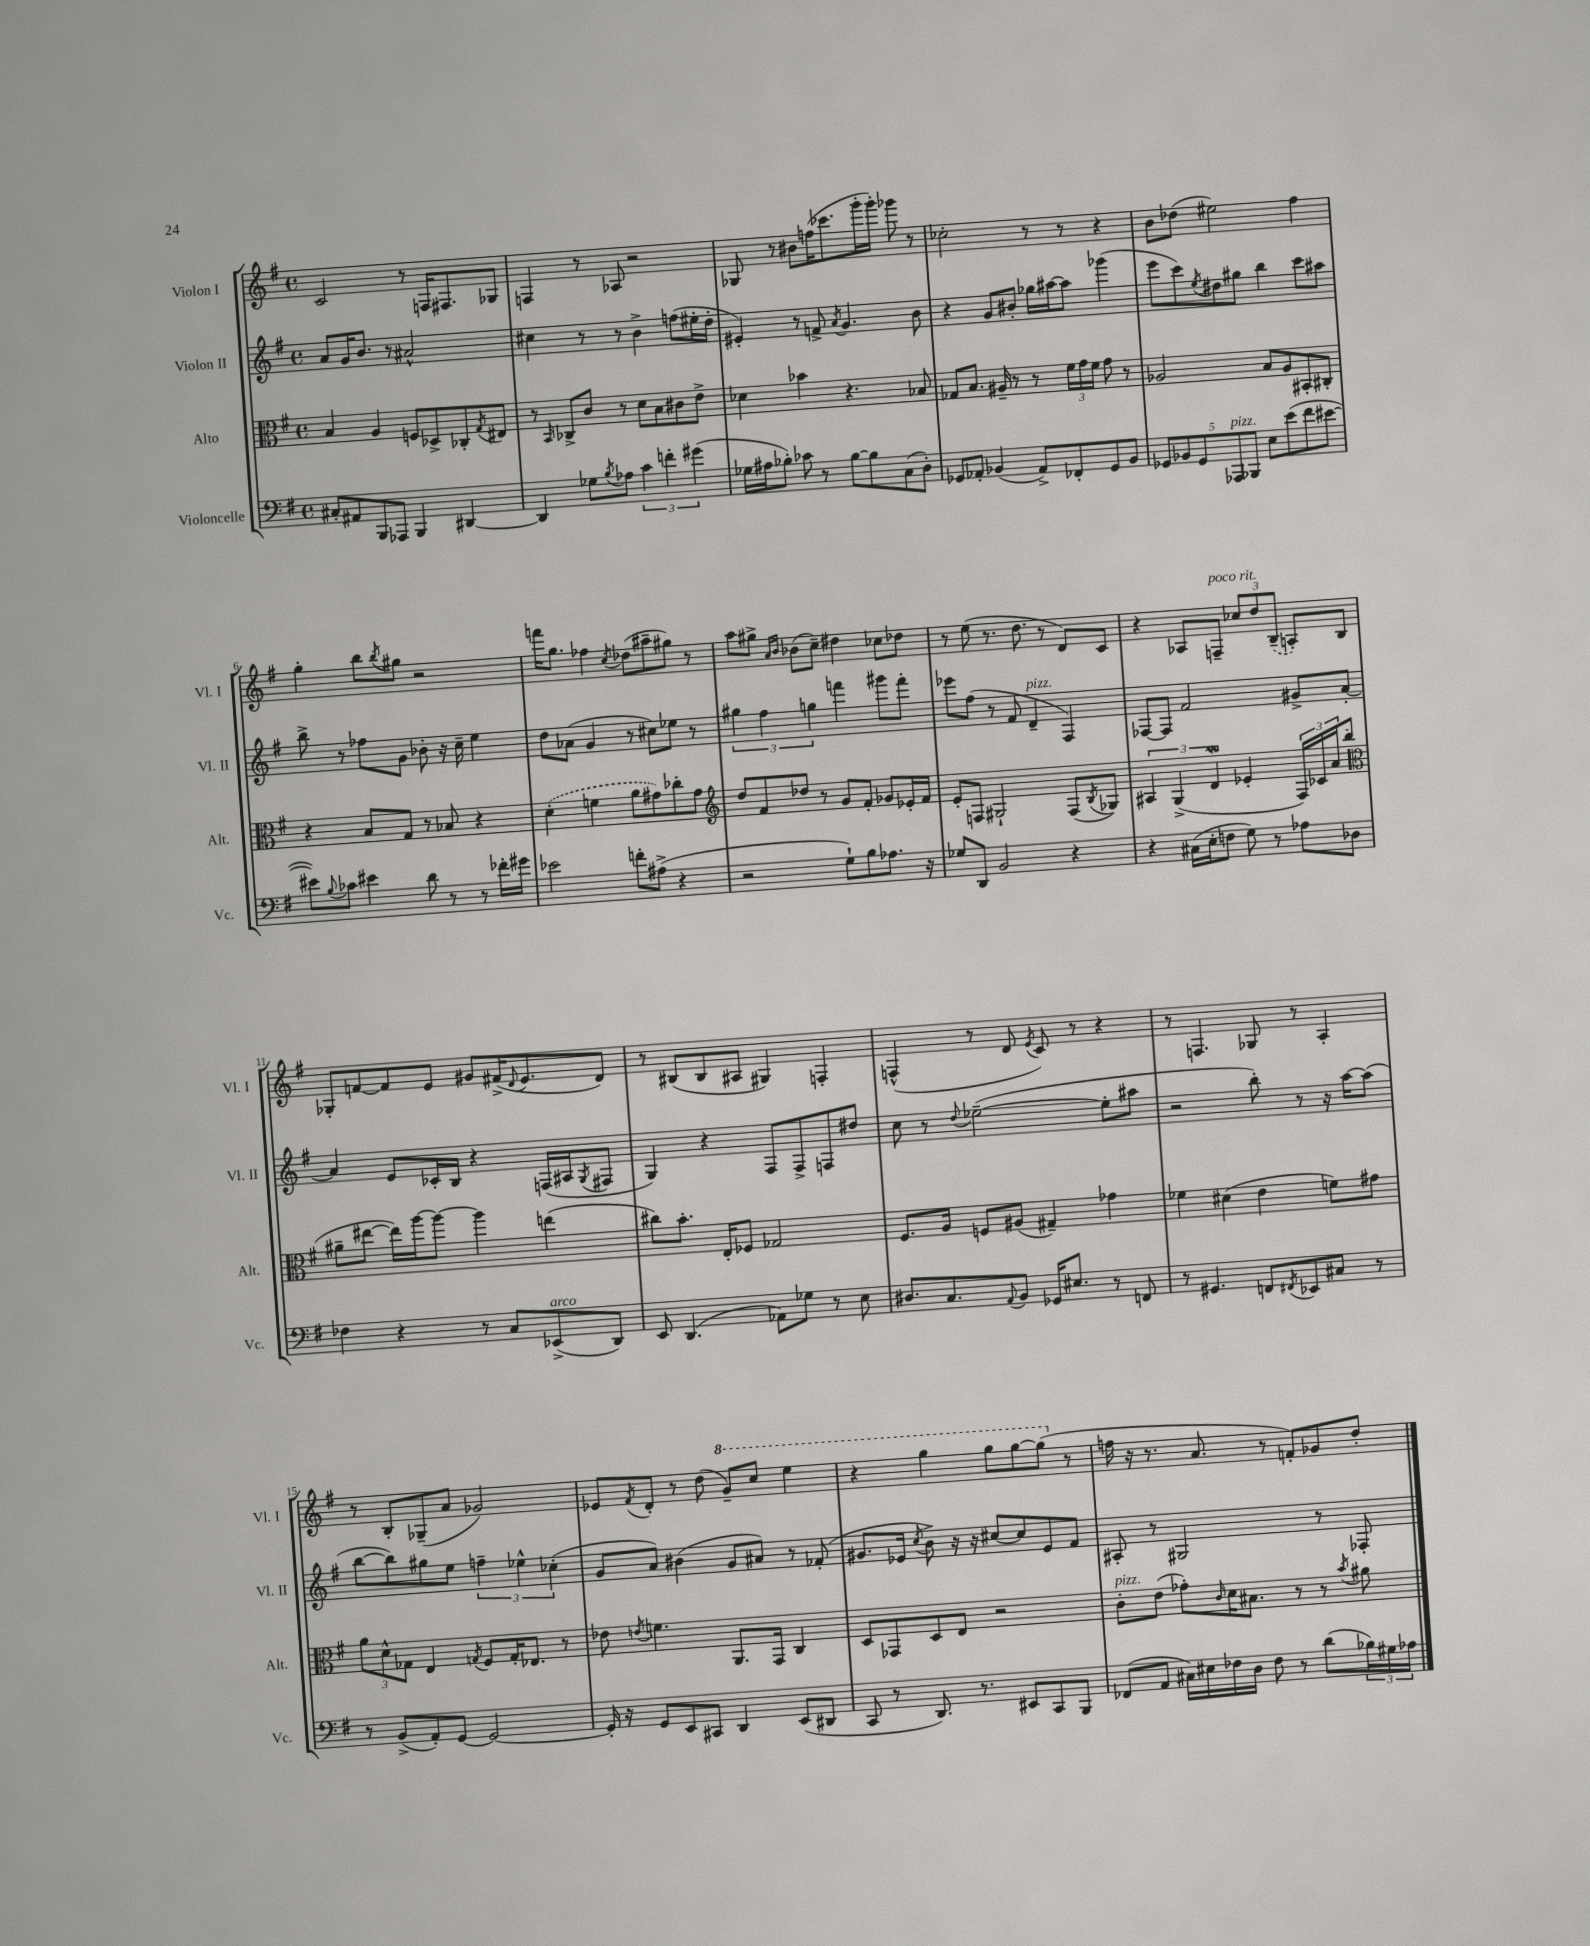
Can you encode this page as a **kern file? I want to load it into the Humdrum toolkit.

**kern	**kern	**kern	**kern
*part4	*part3	*part2	*part1
*staff4	*staff3	*staff2	*staff1
*I"Violoncelle	*I"Alto	*I"Violon II	*I"Violon I
*I'Vc.	*I'Alt.	*I'Vl. II	*I'Vl. I
*clefF4	*clefC3	*clefG2	*clefG2
*k[f#]	*k[f#]	*k[f#]	*k[f#]
*M4/4	*M4/4	*M4/4	*M4/4
*met(c)	*met(c)	*met(c)	*met(c)
=1	=1	=1	=1
8C#X'/L	4B/	8a/L	2c/
8AA#X/	.	16g/K	.
.	.	8.b/J	.
8BBB/	4A/	.	.
8AAA-X/J	.	8r	.
4BBB/	8Fn/L	2a#X^^/	8r
.	8D-X^/	.	16Fn/KL
.	.	.	8.F#X/
[4DD#X/	8C-X'/	.	.
.	8qG/	.	.
.	8E#X/J	.	8G-X/J
=2	=2	=2	=2
4DD#/]	8r	4cc#X\	4Fn/
.	16qqBB/	.	.
.	8C-X^/L	.	.
8G-X\L	8c/J	8r	8r
8qB/	.	.	.
8A-X\J	8r	8r	8A-X/
6c\	8d\L	4b^\	2r
.	8B\	.	.
6fn'\	.	.	.
.	8c#X\	(8ffn\L	.
(6g#X\	.	.	.
.	8e^\J	16ee#X'\L	.
.	.	16dd'\JJ	.
=3	=3	=3	=3
16G-X\LL	4d-X\	4e#X'/)	8G-X/
16A#X\J	.	.	.
8B-X'\J)	.	.	8r
8c-X\	4b-X\	8r	8b#X\L
8r	.	8fn^/	(16ffn\K
.	.	.	8.ccc-X\
.	.	8qa/	.
[8B-\L	4.r	4.g/	.
8B-\]	.	.	16ggg'\L
.	.	.	16ggg'\JJ)
(8C\	.	.	8ggg-X\
8D'\J)	8B-X/	8b\	8r
=4	=4	=4	=4
8GG-X/L	8G-X/L	4r	2cc-X'\
8AA-X'/J	8.B/J	.	.
(4BB-X/	.	8g/L	.
.	16A#X~/	.	.
.	8r	8b#X'/J	.
8AA-^/L)	8r	16gg-X\LL	8r
.	.	[16aa#X\J	.
8FF-X'/	24f#\LL	8aa#\J]	8r
.	24g\	.	.
.	24f#\JJ	.	.
8GG-/	8g\	(4ggg-X\	4r
8BB-/J	8r	.	.
=5	=5	=5	=5
10GG-X/L	2A-X/	8eee\L	8b\L
10BB-X/	.	.	.
.	.	8ccc\)	(8dd-X\J
10GG-/	.	.	.
.	.	8qee/	.
.	.	8dd#X\	2ee#X\)
!LO:TX:a:i:t=pizz.	!	!	!
10AAA-X/	.	.	.
.	.	8gg#X\J	.
10BBB-X/J	.	.	.
8E\L	8B/L	4bb\	.
(8e\	8A-/	.	.
8f#\	8BB#X'/	8ccc\L	4ff#\
[8e#X\J	8C#X'/J	8aa#X\J	.
!!LO:LB:g=z
=6	=6	=6	=6
8e#X\L])	4r	8bb^\	4gg'\
8qqB/	.	.	.
8c-X\J	.	8r	.
4e#X\	8B/L	8ff-X\L	8bb\L
.	.	.	8qbb/
.	8G/J	8g\J	8gg#X\J
8d\	8r	8b-X'\	2r
8r	8B-X/	16r	.
.	.	16cc~\	.
8r	4r	4ee\	.
16f-X'\LL	.	.	.
16g#X\JJ	.	.	.
=7	=7	=7	=7
2e-X\	(4d'\	8dd\L	16fffn\KL
.	.	.	8.gg\J
.	.	(8a-X\J	.
.	4fn\	4g/	4ff-X\
.	.	.	8qcc/
8fn'\L	8a\L	8r	(8dd-X\L
(8A#X^\J	8g#X\)	8cc#X\L)	8aa#X~\
4r	8cc-X'\	8ee-X\J	8gg#X\J)
.	8g#\J	8r	8r
=8	=8	=8	=8
*	*clefG2	*	*
2r	8dd/L	6gg#X\	8aa\L
.	8f#/	.	8gg#X^\J
.	.	6ff#\	.
.	.	.	16qqa/LL
.	.	.	16qqb/JJ
.	8dd-X/J	.	(8b-X\L
.	.	6ggn\	.
.	8r	.	8cc~\J)
8G`\L)	8g/L	4fffn\	4dd#X\
8B\	8f#'/J	.	.
8.A-X\J	8g-X/L	8ggg#X\L	8cc-X\L
.	16e-X'/L	8fff'\J	8dd-X\J
16r	16f#/JJ	.	.
=9	=9	=9	=9
8G-X/L	8e'/L	8eee-X\L	8r
8DD/J	8Fn/J	(8ff#\J	(8ee\
2BB/	2G#X`/	8r	8.r
.	.	8f#/	.
.	.	.	8.dd\
!	!	!LO:TX:a:i:t=pizz.	!
.	.	4d~/	.
.	.	.	8r
4r	(8F/L	4F#/)	8d/L)
.	8qB/	.	.
.	8G-X/J)	.	8c/J
=10	=10	=10	=10
4r	6A#X/	[8F-X/L	4r
.	.	8F-/J]	.
.	(6G^/	.	.
(16C#X\LL	.	2f#/	8A-X/L
16E'\J	.	.	.
.	6dW/	.	.
!	!	!	!LO:TX:a:i:t=poco rit.
8Fn\J	.	.	8Fn~/J
8G\)	4e-X'/	.	12cc-X/L
.	.	.	12dd/
8r	.	.	.
.	.	.	(12B~/J
8A-X\L	24F#/LL)	8g#X^/L	8An'/L)
.	24c-X/	.	.
.	24a/J	.	.
8D-X\J	(8bb/J	[8a'/J	8B/J
!!LO:LB:g=z
=11	=11	=11	=11
*	*clefC3	*	*
4F-X\	8a#X~\L	4a/]	8G-X'/L
.	[8ee#X\J	.	[8fn/
4r	16ee#\LL])	8e/L	8f/]
.	[16aa\J	.	.
.	8aa\J_	16c-X'/L	8e/J
.	.	16B/JJ	.
8r	4aa\]	4r	8g#X/L
8C/L	.	.	(16f#X^/K
.	.	.	8qqd/
.	.	.	8.e/
!LO:TX:a:i:t=arco	!	!	!
(8EE-X^/	(4een\	(16Fn/LL	.
.	.	16A#X/J	.
.	.	8qG/	.
8DD/J)	.	8F#X/J	8d/J)
=12	=12	=12	=12
8EE/	8cc#X\L)	4G/)	8r
(4.DD/	8.b'\J	.	(8B#X/L
.	.	4r	8B#/
.	16E'/KL	.	.
.	8F-X/J	.	8A#X/J
8AA-X\L)	2G-X/	8F#/L	4G#X/)
8G-X\J	.	8F#^/	.
8r	.	8Fn/	4Fn'/
8E\	.	8dd#X/J	.
=13	=13	=13	=13
8.D#X/L	8.F#/L	8cc\	(4Fn^^/
.	.	8r	.
8.C/	16A/Jk	.	.
.	.	8qqdd/	.
.	8Fn/L	([2ee-X~\	8r
8qqAA/	.	.	.
8BB/J	(8A#X/J	.	8d/
.	.	.	8qe/
16GG-X/KL	4G#X~/)	.	8c/)
8.E#X/J	.	.	.
.	.	.	8r
8r	4g-X\	8ee-'\L]	4r
8FFn/	.	8aa#X\J	.
=14	=14	=14	=14
8r	4f-X\	2r	8r
4.GG#X/	.	.	4.Fn/
.	(4d#X\	.	.
8FFn/L	4e\	8bb'\)	8G-X/
8qFF#X/	.	.	.
8EE-X/	.	8r	8r
8C#X/J	8fn\L)	16r	4A'/
.	.	[16aa\KL	.
8r	8g#X\J	(8aa\J]	.
!!LO:LB:g=z
=15	=15	=15	=15
8r	12a\L	[8bb\L	8r
.	12d^^\	.	.
(8BB^/L	.	8bb\])	8B'/L
.	12G-X\J	.	.
8AA'/)	4E/	8gg#X\	(8G-X~/
[8GG/J	.	8ee\J	8a/J
.	8qGn/	.	.
2GG/_	8F#/L	6ffn~\	2g-X/)
.	16G'/K	.	.
.	.	6ee-X^^\	.
.	8.E-X/J	.	.
.	.	(6cc-X'\	.
.	8r	.	.
=16	=16	=16	=16
16GG'/]	8e-X\	8g/L	8e-X/L
16r	.	.	.
.	8qen/	.	8qf#/
8GG/L	4.fn\	8a/J)	8d'/J
8EE/	.	(4b#X\	8r
8CC#X/J	.	.	(8dd\
*	*	*	*8va
4DD/	8.AA/L	8g/L	8gg~/L)
.	.	8a#X/J)	8ccc/J
.	16GG/Jk	.	.
(8EE/L	4C/	8r	4eee\
8DD#X/J	.	(8f-X'/	.
=17	=17	=17	=17
8CC/	8D/L	8.g#X/L	4r
8r	8GG-X/	.	.
.	.	16e-X/Jk	.
.	.	8qcc/	.
8.DD/)	8D/	8b^\)	4ggg\
.	8E/J	16r	.
8.r	.	16r	.
.	2r	[8cc#X/L	8ggg\L
8EE#X/L	.	8cc#/]	[8ggg\
8CC/	.	8e-/	(8ggg\J]
*	*	*	*X8va
8BBB/J	.	8f#/J	8r
=18	=18	=18	=18
!	!LO:TX:a:i:t=pizz.	!	!
(8FF-X/L	8c'\L	8A#X'/	16ffn\
.	.	.	16r
8AA/J	(8e\J	8r	8.r
16C#X\LL)	8g-X'\L)	2G#X/	.
16E#X\	.	.	8.a/
.	16qqc/	.	.
16F-X\	16d\K	.	.
16D\JJ	8.B#X\J	.	.
8F-\	.	.	8r
8r	8r	.	8fn'/L)
(8d\L	8r	8r	8g-X/
.	8qb/	.	.
24B-X\L)	8a#X\	8F-X'/	8dd'/J
24G#X\	.	.	.
24A-X\JJ	.	.	.
==	==	==	==
*-	*-	*-	*-
